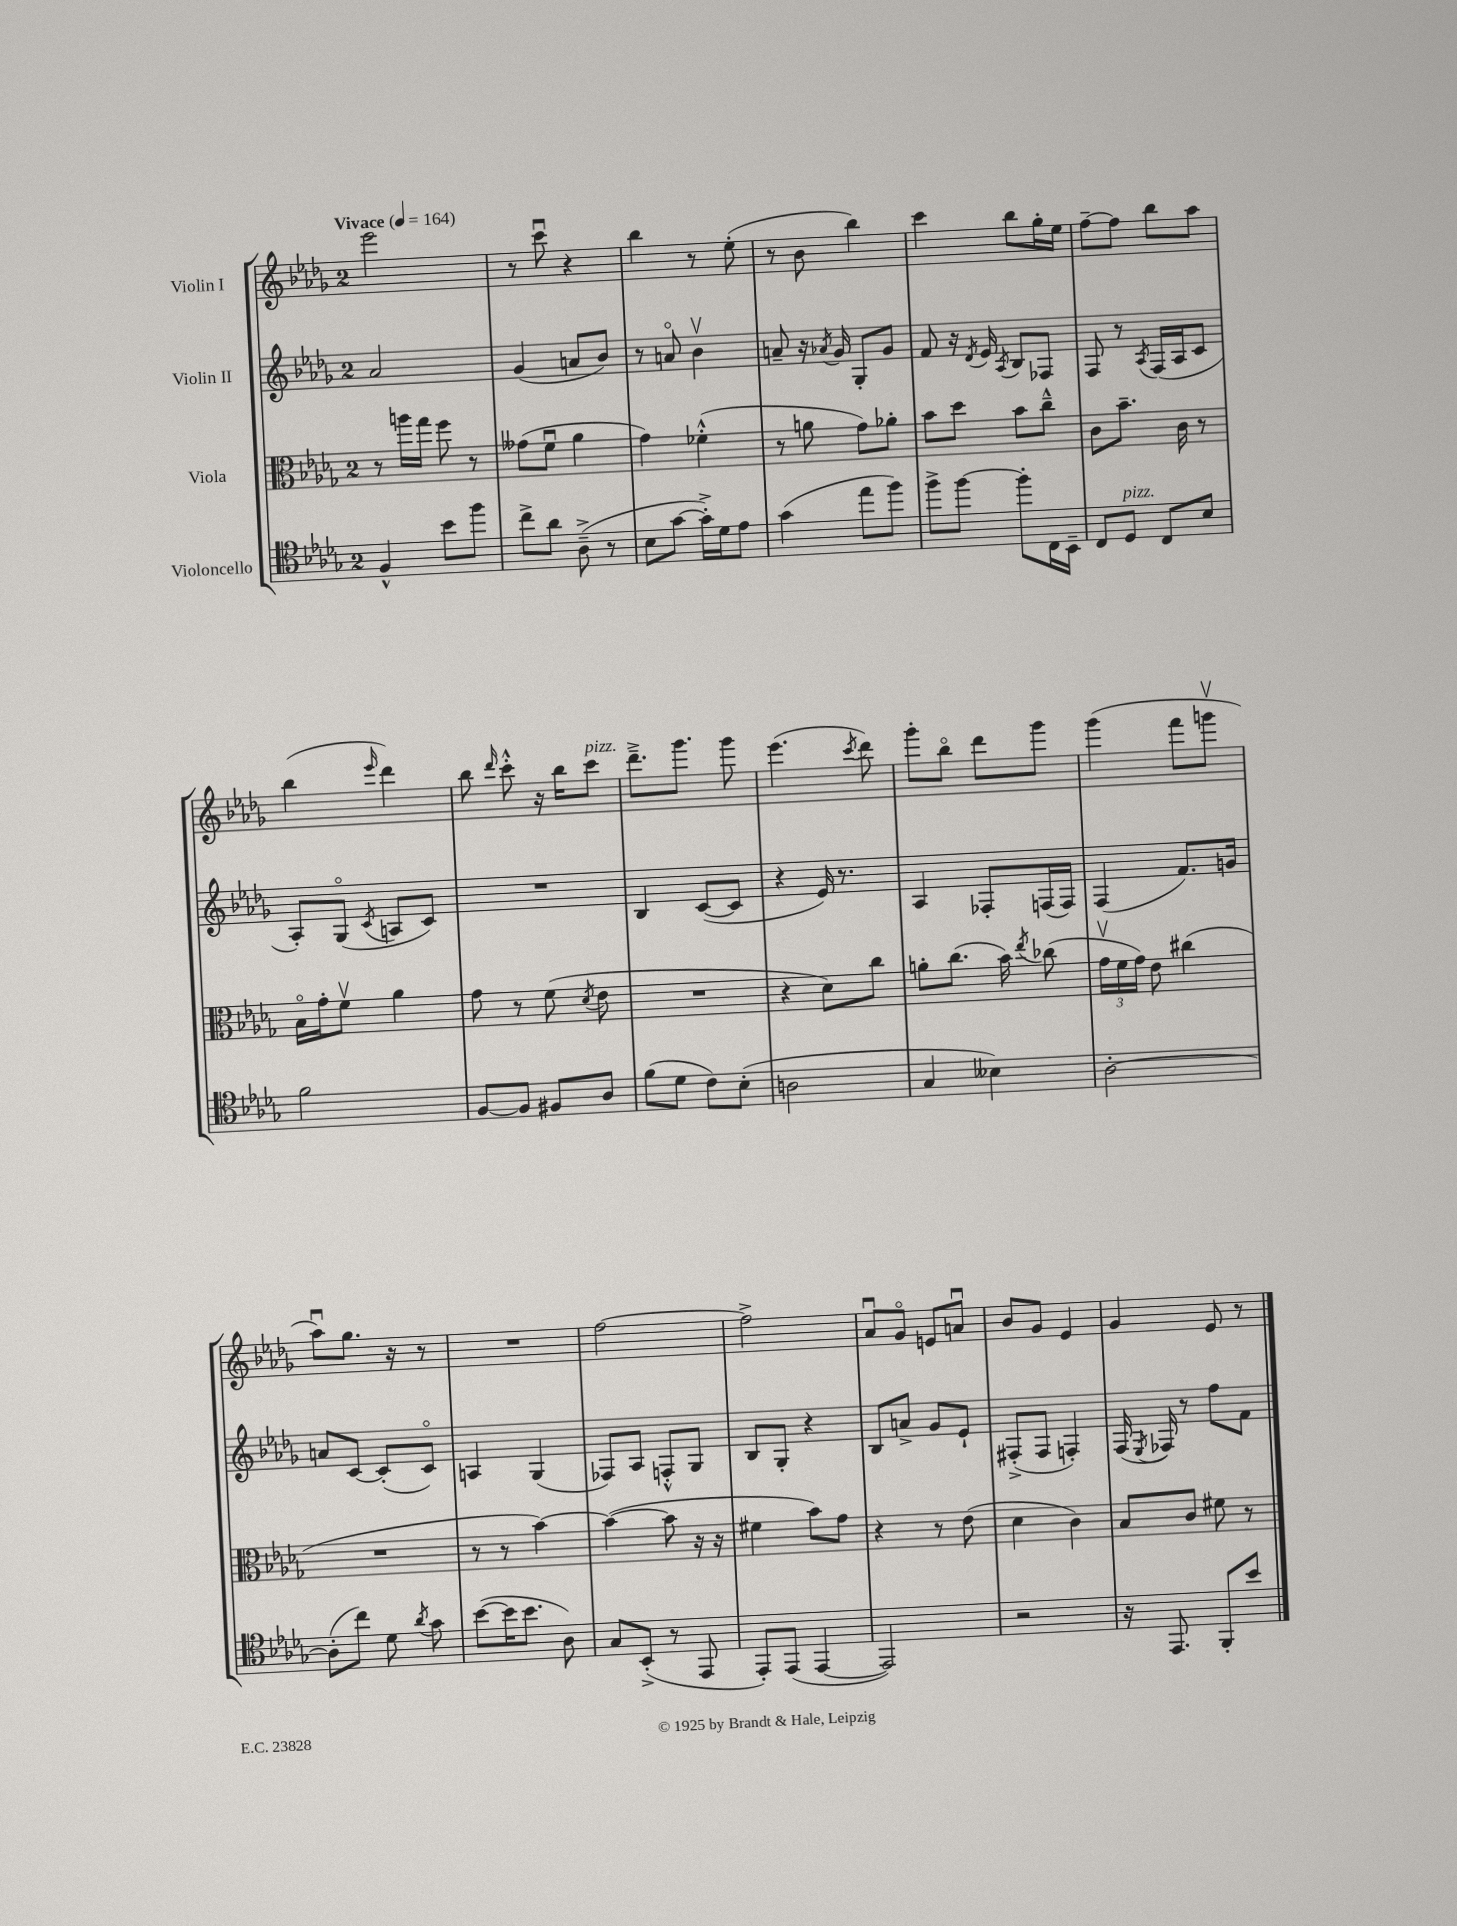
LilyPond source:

<<
\new StaffGroup <<
\new Staff = "s0" \with { instrumentName = "Violin I" } {
    \clef treble \key des \major \once \override Staff.TimeSignature.style = #'single-digit \time 2/4 \tempo "Vivace" 4 = 164
    \autoBeamOff ees'''2 |
    r8 c'''8\downbow r4 |
    bes''4 r8 ees''8-.( |
    r8 bes'8 bes''4) |
    c'''4 bes''8[ ges''16-. ees''16] |
    f''8[~-- f''8] bes''8[ aes''8] |
    bes''4( \grace { ees'''16 } des'''4) |
    bes''8 \grace { des'''16 } c'''8-.-^ r16 bes''16[ c'''8]^\markup { \italic "pizz." } |
    des'''8.[---> ges'''8.] ges'''8 |
    ees'''4.( \acciaccatura { c'''8 } des'''8) |
    ges'''8[-. bes''8]\flageolet des'''8[ ges'''8] |
    ges'''4( f'''8[ g'''8]\upbow |
    aes''8[\downbow) ges''8.] r16 r8 |
    R2 |
    f''2~ |
    f''2-> |
    aes'8[\downbow ges'8]\flageolet e'8[ a'8]\downbow |
    bes'8[ ges'8] ees'4 |
    ges'4 ees'8 r8 \bar "|." |
}
\new Staff = "s1" \with { instrumentName = "Violin II" } {
    \clef treble \key des \major \once \override Staff.TimeSignature.style = #'single-digit \time 2/4
    \autoBeamOff aes'2 |
    ges'4( a'8[ bes'8]) |
    r8 a'8\flageolet bes'4\upbow |
    a'8-- r16 \acciaccatura { aes'8 } ges'16 ges8[-. ges'8] |
    f'8 r16 \acciaccatura { des'8 } ees'16 \acciaccatura { aes8 } bes8[ fes8] |
    f8 r8 \acciaccatura { aes8 } f16[( aes16 c'8] |
    aes8[-.) ges8]\flageolet( \acciaccatura { c'8 } a8[ c'8]) |
    R2 |
    bes4 c'8[~( c'8] |
    r4 ees'16) r8. |
    aes4 fes8[-. f16( f16]) |
    f4( f'8.[) g'16] |
    a'8[ c'8]~ c'8[-.( c'8]\flageolet) |
    a4 ges4( |
    fes8[) aes8] f8[-.-^ ges8] |
    bes8[ ges8]-. r4 |
    bes8[ a'8]-> ges'8[ ees'8]-! |
    fis8[-.->( fis8] f4-.) |
    f16( \acciaccatura { ees8 } fes16) r8 f''8[ f'8] \bar "|." |
}
\new Staff = "s2" \with { instrumentName = "Viola" } {
    \clef alto \key des \major \once \override Staff.TimeSignature.style = #'single-digit \time 2/4
    \autoBeamOff r8 a''16[ ges''16] f''8 r8 |
    geses'8[( f'8]\downbow aes'4 |
    ges'4) fes'4-.-^( |
    r8 a'8 ges'8[) aes'8]-. |
    bes'8[ des''8] bes'8[ c''8]---^ |
    c'8[ bes'8.]-- c'16 r8 |
    bes16[\flageolet ges'16-. f'8]\upbow aes'4 |
    ges'8 r8 f'8( \acciaccatura { des'8 } ees'8 |
    R2 |
    r4 des'8[) c''8] |
    a'8[-. c''8.]( bes'16) \acciaccatura { ees''8 } ces''8( |
    \tuplet 3/2 { ges'16[\upbow f'16 ges'16]) } ees'8 cis''4( |
    R2 |
    r8 r8 bes'4~) |
    bes'4~( bes'8 r16 r16 |
    fis'4 bes'8[) ges'8] |
    r4 r8 ees'8( |
    des'4 c'4) |
    bes8[ c'8] fis'8 r8 \bar "|." |
}
\new Staff = "s3" \with { instrumentName = "Violoncello" } {
    \clef tenor \key des \major \once \override Staff.TimeSignature.style = #'single-digit \time 2/4
    \autoBeamOff f4-^ bes'8[ f''8] |
    c''8[-> aes'8] aes8--->( r8 |
    bes8[ ges'8]~ ges'16[-.->) des'16 ees'8] |
    ges'4( ees''8[ f''8]) |
    f''8[-> f''8]~ f''8[-. c16 bes,16]-- |
    c8[ des8]^\markup { \italic "pizz." } c8[ bes8] |
    f'2 |
    f8[~ f8] fis8[ aes8] |
    f'8[( des'8] c'8[) bes8]-.( |
    a2 |
    ges4 beses4) |
    aes2~-. |
    aes8[-.( c''8]) des'8 \acciaccatura { aes'8 } ges'8 |
    bes'8[~( bes'16 bes'8.] aes8) |
    ges8[ bes,8]-.->( r8 ees,8 |
    ees,8[-.) ees,8]( ees,4~ |
    ees,2) |
    r2 |
    r16 ees,8. f,8[-. bes'8] \bar "|." |
}
>>
>>
\layout { \context { \Score \remove "Bar_number_engraver" } }
